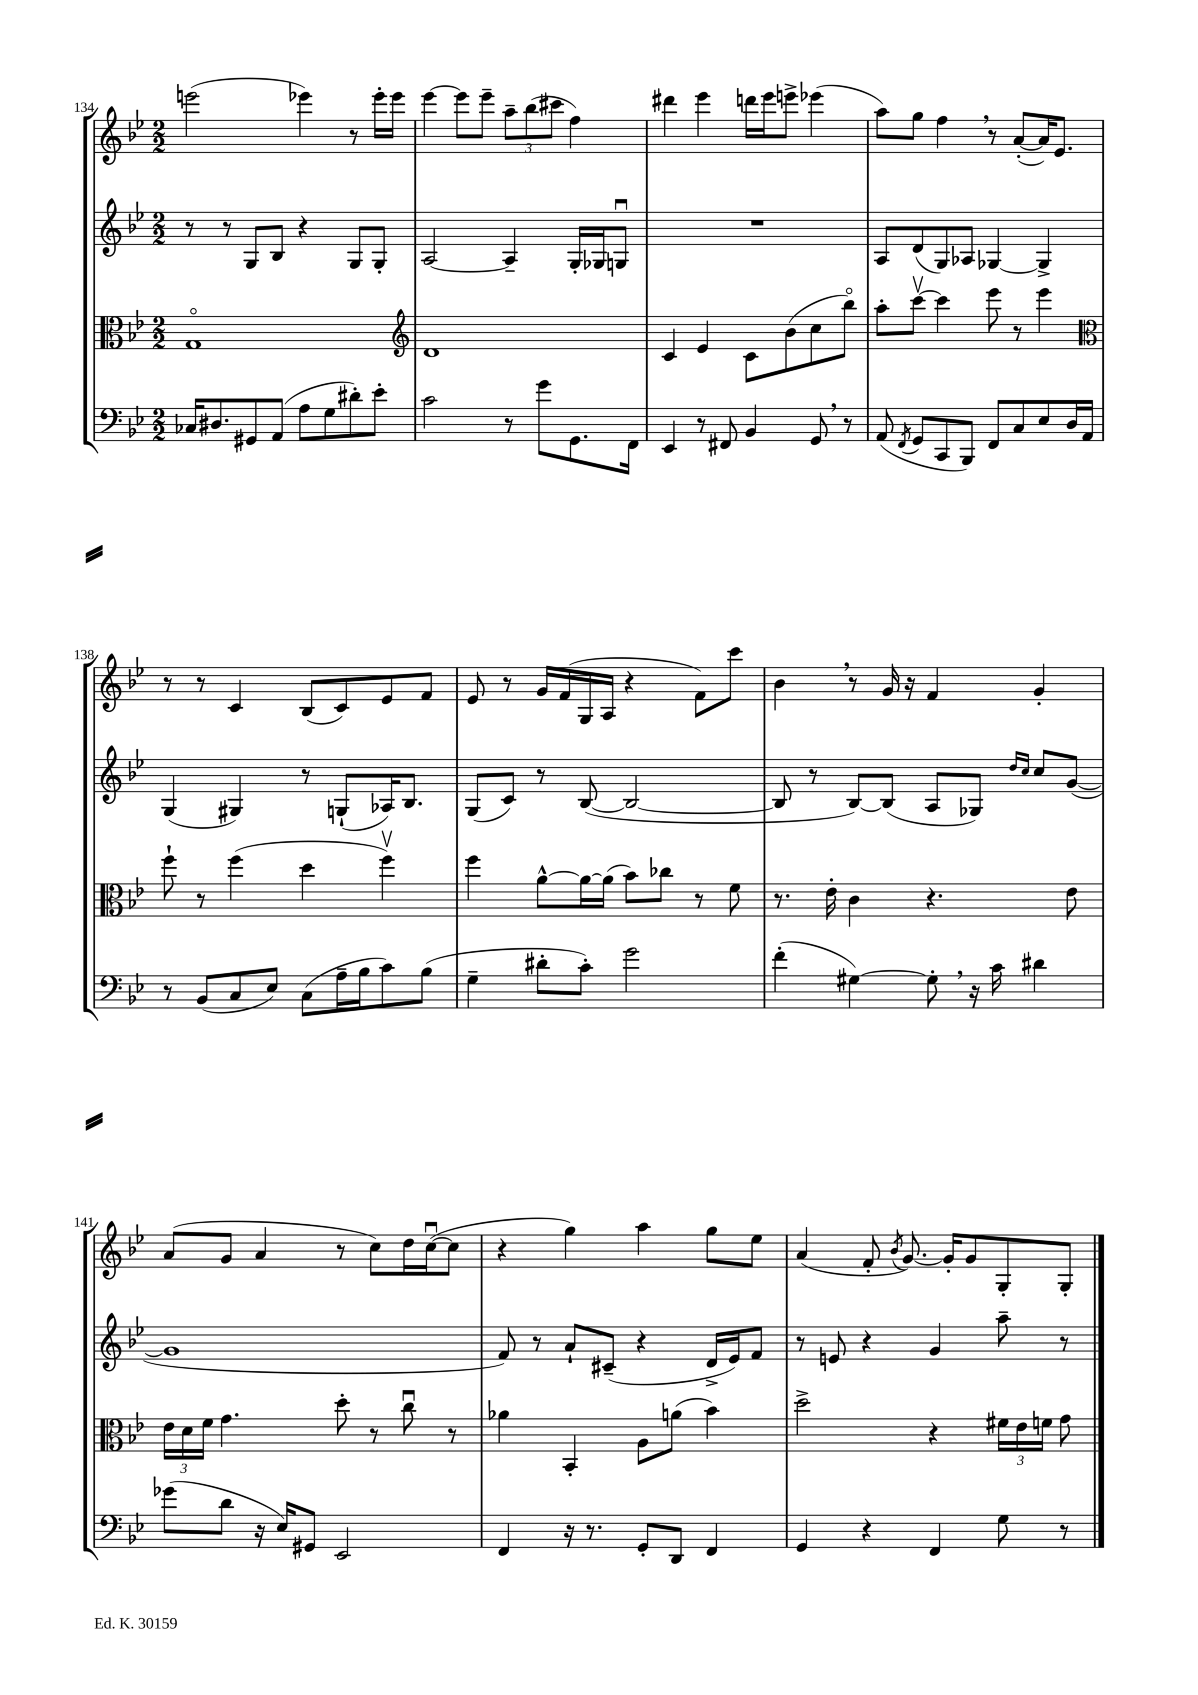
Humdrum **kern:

**kern	**kern	**kern	**kern
*staff4	*staff3	*staff2	*staff1
*clefF4	*clefC3	*clefG2	*clefG2
*k[b-e-]	*k[b-e-]	*k[b-e-]	*k[b-e-]
*M2/2	*M2/2	*M2/2	*M2/2
16C-/LK	1Go	8r	(2eee\
8.D#/	.	.	.
.	.	8r	.
8GG#/	.	8G/L	.
(8AA/J	.	8B-/J	.
8A\L	.	4r	4eee-\)
8G\	.	.	.
8d#'\)	.	8G/L	8r
8e-'\J	.	8G'/J	16eee-'\LL
.	.	.	16eee-\JJ
=	=	=	=
*	*clefG2	*	*
2c\	1d	[2A/	[4eee-\
.	.	.	8eee-\]L
.	.	.	8eee-~\J
8r	.	4A~/]	12aa~\L
.	.	.	(12bb-\
8g\L	.	.	.
.	.	.	12ccc#\J
8.GG\	.	16G'/LL	4ff\)
.	.	16G-/J	.
.	.	8Gu/J	.
16FF\Jk	.	.	.
=	=	=	=
4EE-/	4c/	1r	4ddd#\
8r	4e-/	.	4eee-\
8FF#/	.	.	.
4BB-/	8c\L	.	16ddd\LL
.	.	.	16eee-\J
.	(8b-\	.	8eee^\J
8GG/	8cc\	.	(4eee-\
8r	8bb-o\J)	.	.
=	=	=	=
(8AA/	8aa'\L	8A/L	8aa\L)
8qFF/	.	.	.
8GG/L	[8cccv\J	(8d/	8gg\J
8CC/	4ccc\]	8G/)	4ff\
8BBB-/J)	.	8A-/J	.
8FF/L	8eee-\	[4G-/	8r
8C/	8r	.	([8a'/L
8E-/	4eee-\	4G-^/]	16a/]K)
.	.	.	8.e-/J
16D/L	.	.	.
16AA/JJ	.	.	.
=	=	=	=
*	*clefC3	*	*
8r	8ff`\	(4G/	8r
(8BB-/L	8r	.	8r
8C/	(4ff\	4G#/)	4c/
8E-/J)	.	.	.
(8C\L	4dd\	8r	(8B-/L
16A~\L	.	(8G`/L	8c/)
16B-\J	.	.	.
8c\)	4ffv\)	16A-/K)	8e-/
.	.	8.B-/J	.
(8B-\J	.	.	8f/J
=	=	=	=
4G~\	4ff\	(8G/L	8e-/
.	.	8c/J)	8r
8d#'\L	[8a^^\L	8r	16g/LL
.	.	.	(16f/
8c'\J)	16a\_L	([8B-/	16G/
.	(16a\]JJ	.	16A/JJ
2g\	8b-\L)	2B-/_	4r
.	8cc-\J	.	.
.	8r	.	8f\L)
.	8f\	.	8ccc\J
=	=	=	=
(4f'\	8.r	8B-/]	4b-\
.	.	8r	.
.	16e-'\	.	.
[4G#\)	4c\	[8B-/L)	8r
.	.	(8B-/]J	16g/
.	.	.	16r
8G#'\]	4.r	8A/L	4f/
16r	.	8G-/J)	.
16c\	.	.	.
.	.	16qqdd/LL	.
.	.	16qqcc/JJ	.
4d#\	.	8cc/L	4g'/
.	8e-\	([8g/J	.
=	=	=	=
(8g-\L	24e-\LL	1g]	(8a/L
.	24d\	.	.
.	24f\JJ	.	.
8d\J	4.g\	.	8g/J
16r	.	.	4a/
16E-/LK)	.	.	.
8GG#/J	.	.	.
2EE-/	8dd'\	.	8r
.	8r	.	8cc\L)
.	8ccu\	.	16dd\L
.	.	.	([16ccu\J
.	8r	.	8cc\]J
=	=	=	=
4FF/	4a-\	8f/)	4r
.	.	8r	.
16r	4BB-'/	8a`/L	4gg\)
8.r	.	.	.
.	.	(8c#~/J	.
8GG'/L	8A\L	4r	4aa\
8DD/J	(8a\J	.	.
4FF/	4b-\)	16d^/LL	8gg\L
.	.	16e-/J)	.
.	.	8f/J	8ee-\J
=	=	=	=
4GG/	2dd^\	8r	(4a/
.	.	8e/	.
4r	.	4r	8f'/
.	.	.	8qb-/
.	.	.	[8.g/)
4FF/	4r	4g/	.
.	.	.	16g'/]LK
.	.	.	8g/
8G\	24f#\LL	8aa~\	8G'/
.	24e-\	.	.
.	24f\JJ	.	.
8r	8g\	8r	8G'/J
==	==	==	==
*-	*-	*-	*-
